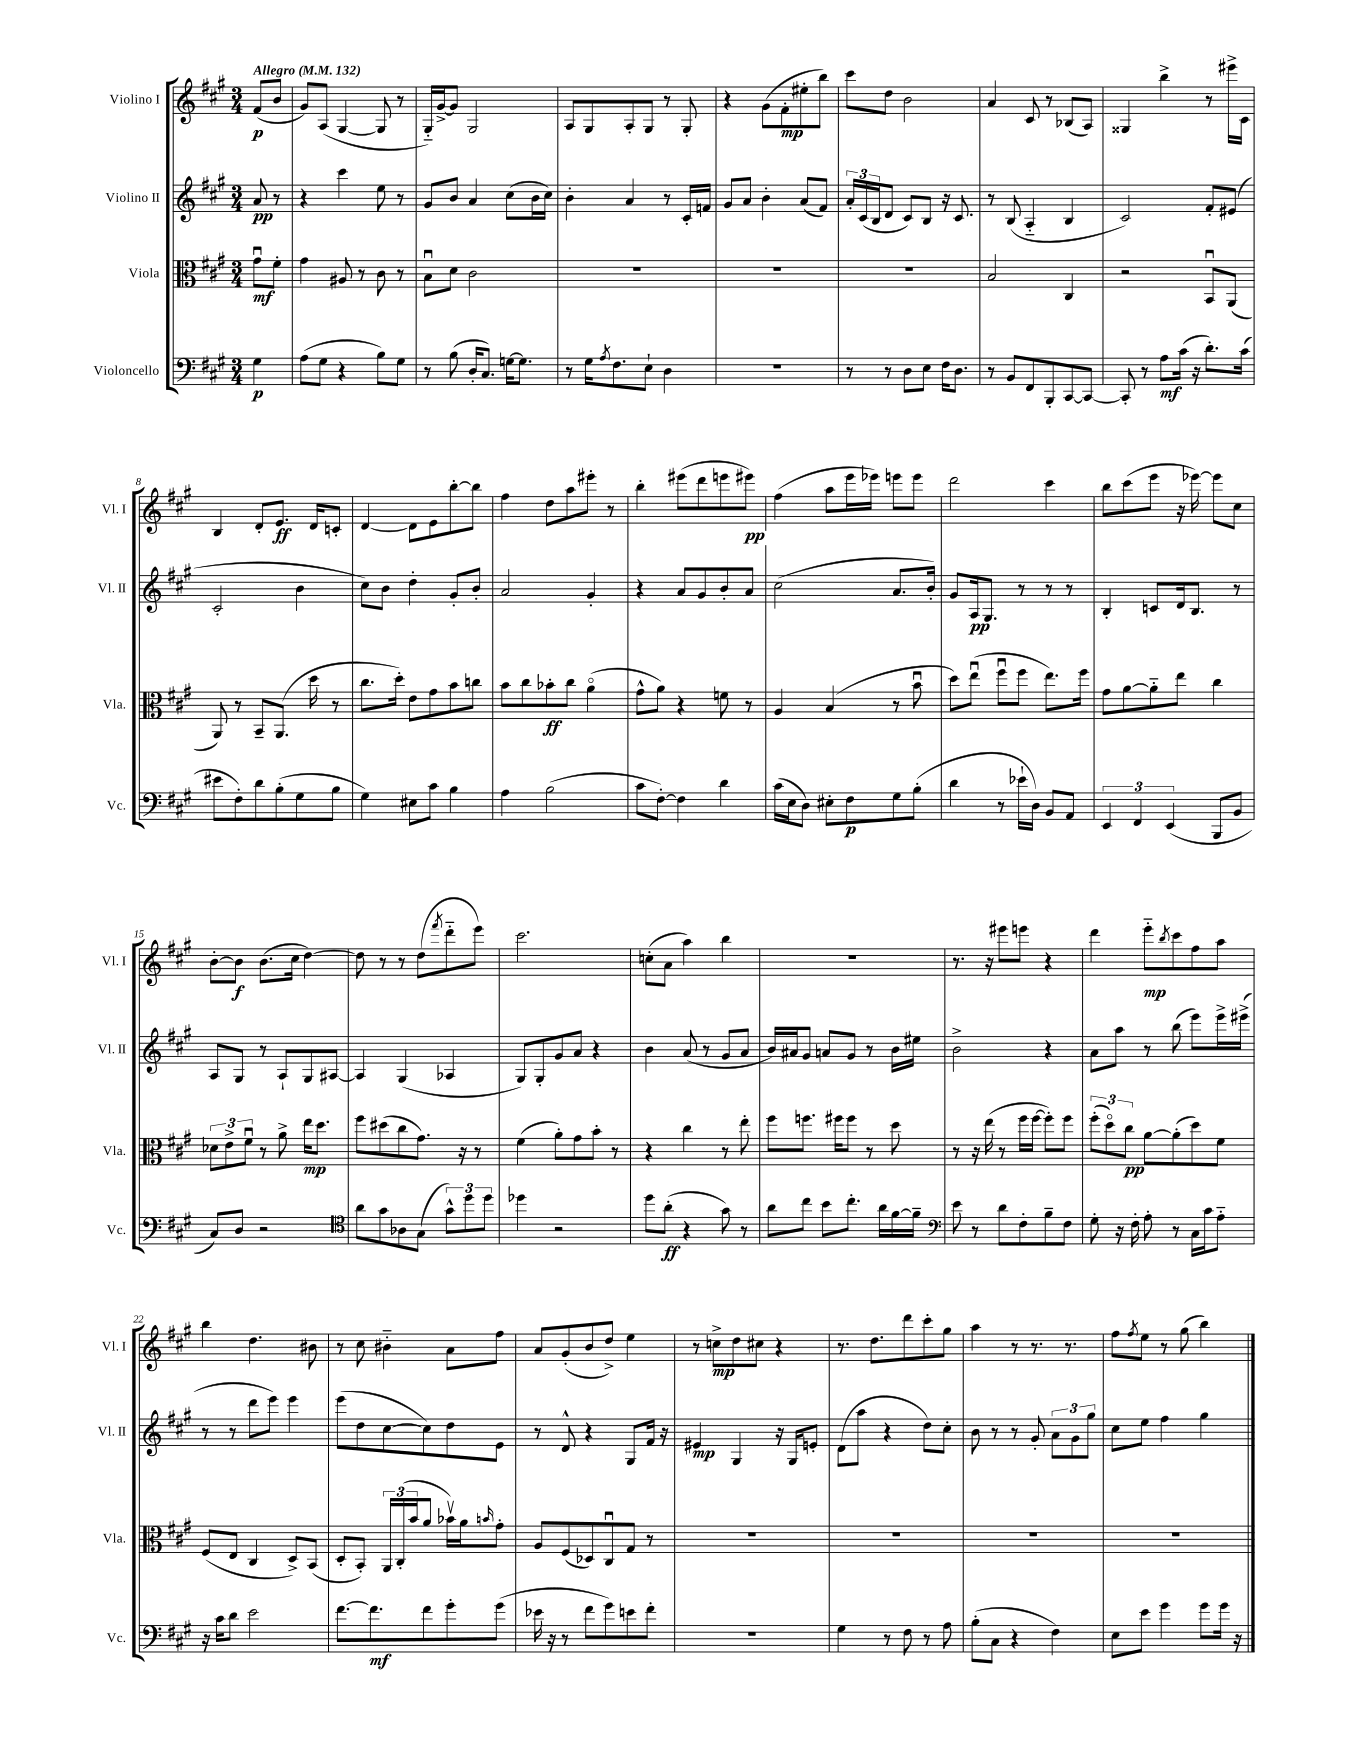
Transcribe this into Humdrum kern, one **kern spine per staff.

**kern	**kern	**kern	**kern
*staff4	*staff3	*staff2	*staff1
*clefF4	*clefC3	*clefG2	*clefG2
*k[f#c#g#]	*k[f#c#g#]	*k[f#c#g#]	*k[f#c#g#]
*M3/4	*M3/4	*M3/4	*M3/4
*MM132	*MM132	*MM132	*MM132
4G#	8g#u	8a	(8f#
.	8f#'	8r	8b
=	=	=	=
(8A	4g#	4r	8g#)
8G#	.	.	(8A
4r	8A#	4ccc#	[4G#
.	8r	.	.
8B)	8c#	8ee	8G#]
8G#	8r	8r	8r
=	=	=	=
8r	8Bu	8g#	16G#'~)
.	.	.	[16g#^
(8B	8d	8b	8g#]
16D'	2c#	4a	2G#
8.C#)	.	.	.
[16G	.	(8cc#	.
8.G]	.	.	.
.	.	16b	.
.	.	16cc#)	.
=	=	=	=
8r	2.r	4b'	8A
16G#	.	.	8G#
8qA	.	.	.
8.F#	.	.	.
.	.	4a	8A'
8E`	.	.	8G#
4D	.	8r	8r
.	.	16c#'	8G#'
.	.	16f	.
=	=	=	=
2.r	2.r	8g#	4r
.	.	8a	.
.	.	4b'	(8g#
.	.	.	8f#'
.	.	(8a	8ee#'
.	.	8f#)	8bb)
=	=	=	=
8r	2.r	24a'	8ccc#
.	.	(24c#	.
.	.	24B	.
8r	.	8d	8dd
8D	.	8c#)	2b
8E	.	8B	.
16F#	.	16r	.
8.D	.	8.c#	.
=	=	=	=
8r	2B	8r	4a
8BB	.	(8B	.
8FF#	.	4A'~	8c#
8BBB'	.	.	8r
[8CC#	4C#	4B	(8B-
8CC#_	.	.	8A)
=	=	=	=
8CC#']	2r	2c#)	4G##
8r	.	.	.
8A	.	.	4bb^
(16c#	.	.	.
16r	.	.	.
8.d')	8BBu	8f#'	8r
.	(8AA	(8e#	16eee#^
(16c#	.	.	16c#
=	=	=	=
8e#	8AA)	2c#'	4B
8F#')	8r	.	.
8d	8BB~	.	8d'
(8B'	(8.AA	.	8.e
8G#	.	4b	.
.	16dd	.	16d
8B	8r	.	8c'
=	=	=	=
4G#)	8.cc#	8cc#)	[4d
.	.	8b	.
.	16dd')	.	.
8E#	8e	4dd'	8d]
8c#	8g#	.	8e
4B	8b	8g#'	[8bb'
.	8cc	8b'	8bb]
=	=	=	=
4A	8b	2a	4ff#
.	8cc#	.	.
(2B	8b-'	.	8dd
.	8cc#	.	8aa
.	(4ao	4g#'	8eee#'
.	.	.	8r
=	=	=	=
8c#	8g#^^	4r	4bb'
[8F#')	8a)	.	.
4F#]	4r	8a	(8eee#
.	.	8g#	8ddd
4d	8f	8b'	8eee
.	8r	8a	8eee#)
=	=	=	=
(16c#	4A	(2cc#	(4ff#
16E	.	.	.
8D)	.	.	.
8E#'	(4B	.	8aa
8F#	.	.	16eee
.	.	.	16eee-)
8G#	8r	8.a	8eee
(8B'	8bu	.	8eee
.	.	16b')	.
=	=	=	=
4d	8dd)	8g#	2ddd
.	(8eeu	16A	.
.	.	8.G#	.
8r	8ff#u	.	.
16e-`	8ff#	8r	.
16D)	.	.	.
8BB	8.ee)	8r	4ccc#
8AA	.	8r	.
.	16ff#	.	.
=	=	=	=
6EE	8g#	4B'	8bb
.	[8a	.	(8ccc#
6FF#	.	.	.
.	8a'~]	8c	8eee
(6EE	.	.	.
.	8ee	16d	16r
.	.	8.B	[16eee-)
8BBB	4cc#	.	8eee-]
8BB	.	8r	8cc#
=	=	=	=
8C#)	12d-	8A	[8b'
.	12e^	.	.
8D	.	8G#	8b]
.	12f#u	.	.
2r	8r	8r	(8.b
.	8a^	8A`	.
.	.	.	16cc#
.	16ee	8G#	[4dd)
.	8.dd	.	.
.	.	[8A#	.
=	=	=	=
*clefC4	*	*	*
8a	8ff#	4A#]	8dd]
8g#	(8dd#	.	8r
8A-	8cc#	(4G#	8r
(8G#	8.g#)	.	(8dd
.	.	.	8qfff#
12g#^^)	.	4A-	8ddd'~
.	16r	.	.
12dd	.	.	.
.	8r	.	8eee)
12dd	.	.	.
=	=	=	=
4dd-	(4f#	8G#)	2.ccc#
.	.	8G#'	.
2r	8a')	8g#	.
.	8g#	8a	.
.	8b'	4r	.
.	8r	.	.
=	=	=	=
8dd	4r	4b	(8cc'
(8a'	.	.	8a
4r	4cc#	(8a	4aa)
.	.	8r	.
8g#)	8r	8g#	4bb
8r	8ee'	8a	.
=	=	=	=
8a	8ff#	16b)	2.r
.	.	16a#	.
8cc#	8.ff	8g#	.
8b	.	8a	.
.	16ff#	.	.
8.cc#'	8ff#	8g#	.
.	8r	8r	.
16a	.	.	.
[16f#	8dd	16b	.
16f#~]	.	16ee#	.
=	=	=	=
*clefF4	*	*	*
8e	8r	2b^	8.r
8r	16r	.	.
.	(16ee	.	16r
8d	8r	.	8eee#
8F#'	16ff#	.	8eee
.	[16ff#	.	.
8B~	8ff#'])	4r	4r
8F#	8ff#	.	.
=	=	=	=
8G#'	(12ff#'	8a	4ddd
.	12ddo)	.	.
16r	.	8aa	.
.	12cc#	.	.
16F#'	.	.	.
8A'	[8a	8r	8eee'~
.	.	.	8qbb
8r	(8a']	(8bb	8ccc#
16C#	8dd)	8eee)	8ff#
16c#	.	.	.
8A'~	8f#	16eee^	8aa
.	.	(16eee#^	.
=	=	=	=
16r	(8F#	8r	4bb
16c#	.	.	.
8d	8E	8r	.
2e	4C#	8ddd	4.dd
.	.	8eee)	.
.	8D^)	4eee	.
.	(8BB	.	8b#
=	=	=	=
[8.f#	8D'	(8eee	8r
.	8BB')	8dd	8cc#
8.f#]	.	.	.
.	24AA	[8cc#	4b#'~
.	(24C#'	.	.
.	24b	.	.
8f#	8a	8cc#])	.
8g#'	16b-v)	8dd	8a
.	16a	.	.
.	16qqb	.	.
(8g#	8g#'	8e	8ff#
=	=	=	=
16e-	8A	8r	8a
16r	.	.	.
8r	(8F#	8d^^	(8g#'
8f#	8D-)	4r	8b
8g#)	8C#u	.	8dd^)
8e	8G#	8G#	4ee
8f#'	8r	16f#	.
.	.	16r	.
=	=	=	=
2.r	2.r	4e#	8r
.	.	.	8cc^
.	.	4G#	8dd
.	.	.	8cc#
.	.	16r	4r
.	.	16G#	.
.	.	8e'	.
=	=	=	=
4G#	2.r	(8d	8.r
.	.	8aa	.
.	.	.	8.dd
8r	.	4r	.
8F#	.	.	8ddd
8r	.	8dd)	8ccc#'
8A	.	8cc#'	8gg#
=	=	=	=
(8B'	2.r	8b	4aa
8C#	.	8r	.
4r	.	8r	8r
.	.	8g#'	8.r
4F#)	.	12a	.
.	.	.	8.r
.	.	12g#	.
.	.	12gg#	.
=	=	=	=
8E	2.r	8cc#	8ff#
.	.	.	8qff#
8e	.	8ee	8ee
4g#	.	4ff#	8r
.	.	.	(8gg#
8g#	.	4gg#	4bb)
16g#	.	.	.
16r	.	.	.
==	==	==	==
*-	*-	*-	*-
